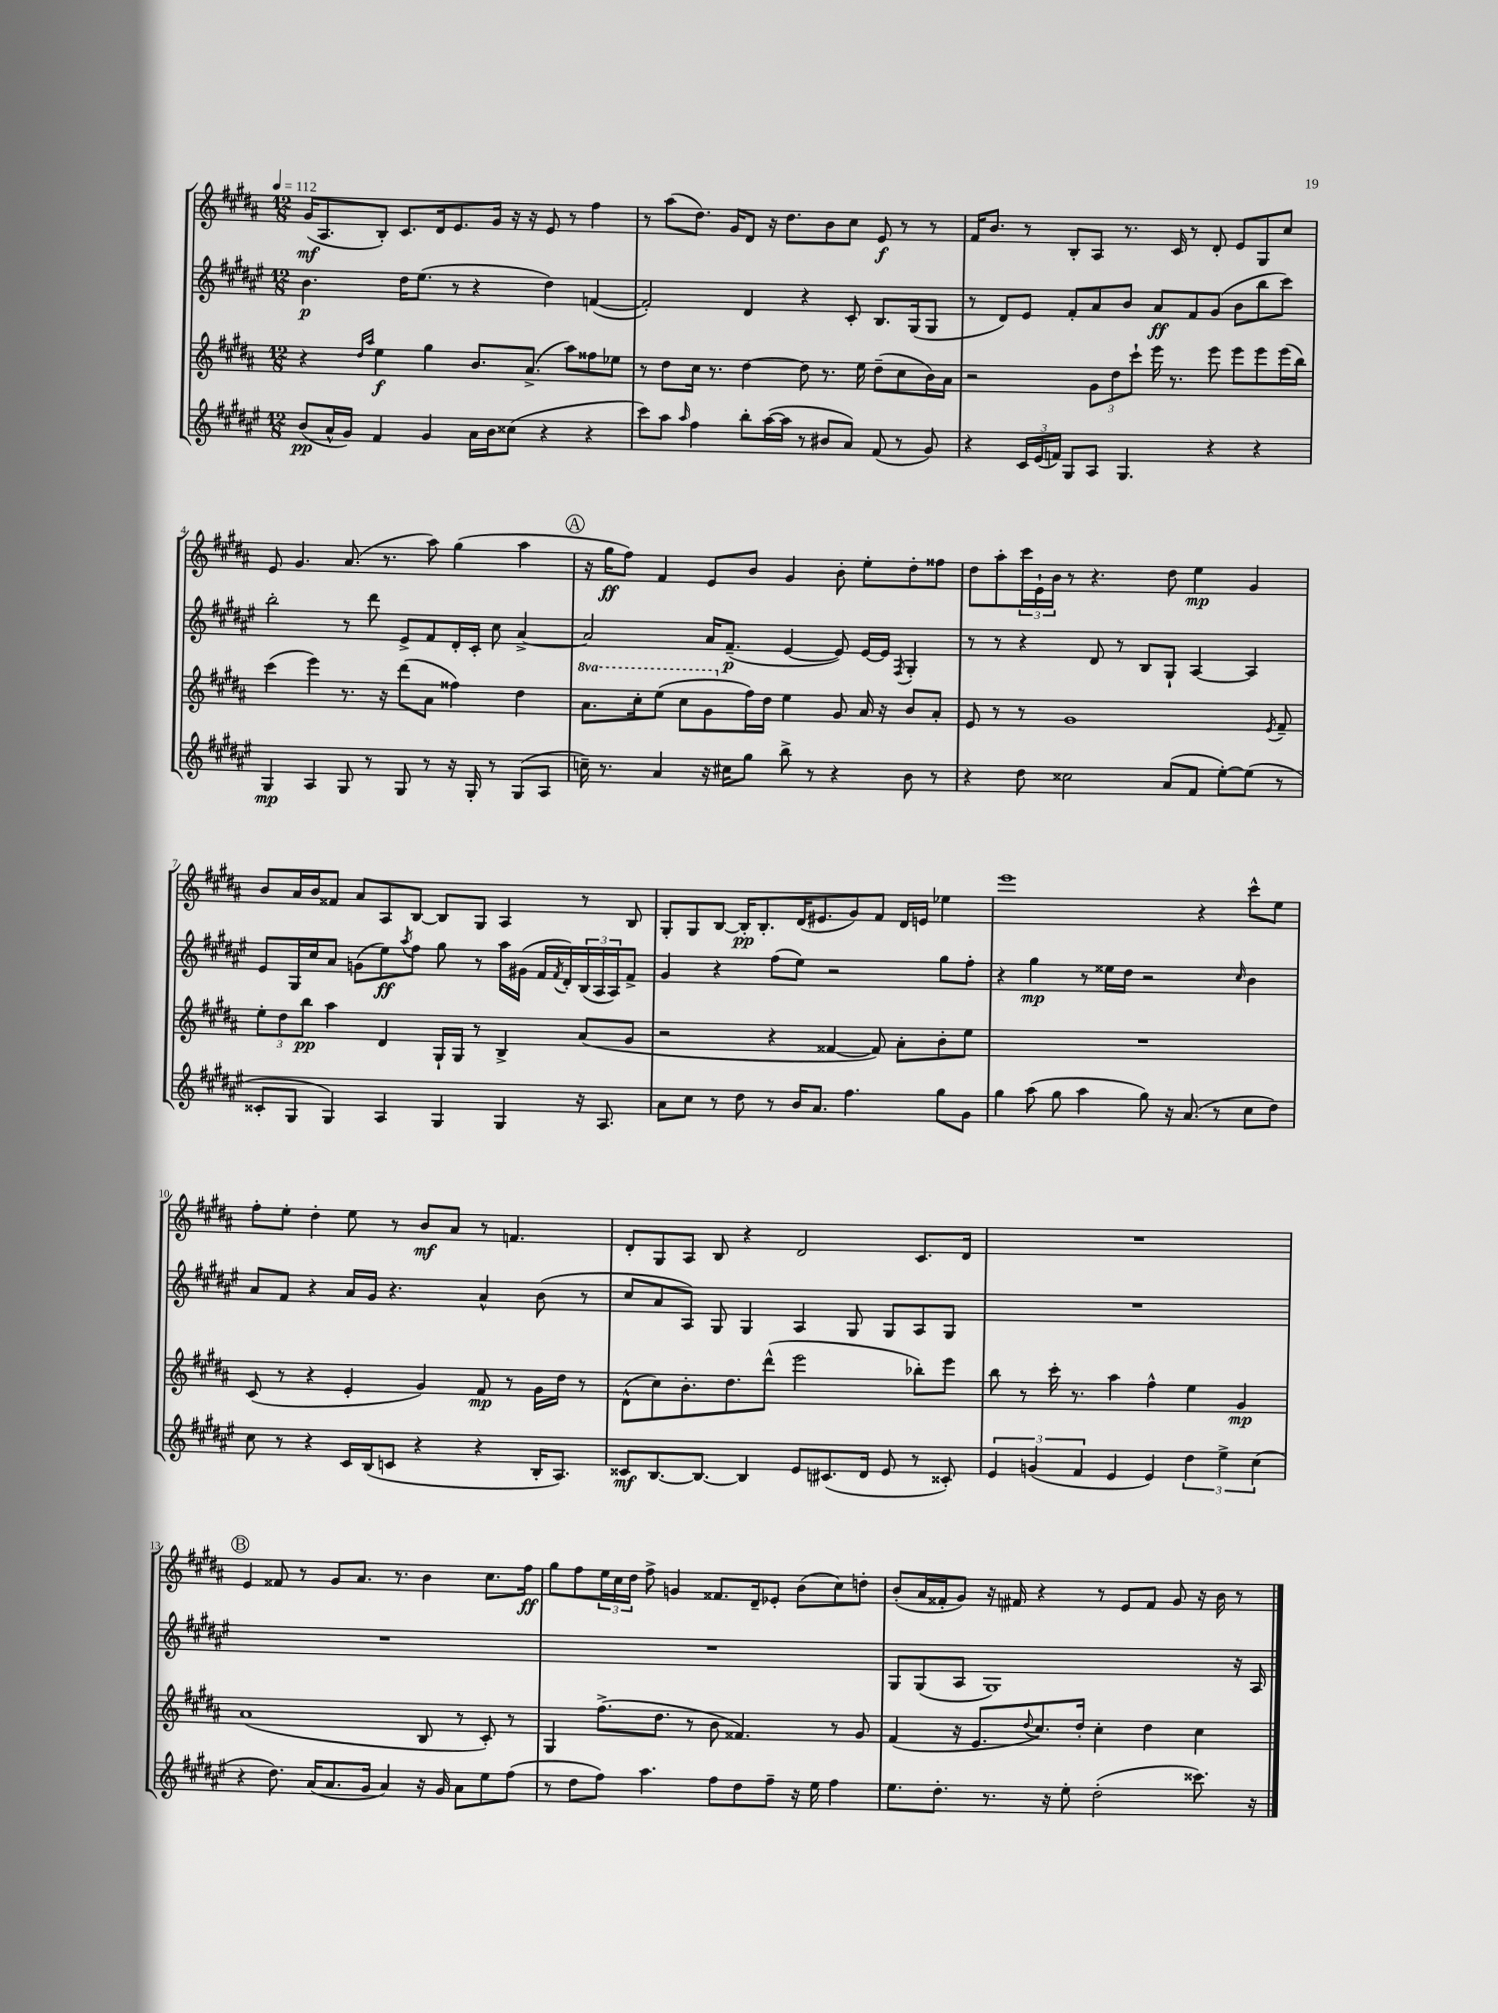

**kern	**dynam	**kern	**dynam	**kern	**dynam	**kern	**dynam
*part4	*part4	*part3	*part3	*part2	*part2	*part1	*part1
*staff4	*staff4	*staff3	*staff3	*staff2	*staff2	*staff1	*staff1
*clefG2	*	*clefG2	*	*clefG2	*	*clefG2	*
*k[f#c#g#d#a#e#]	*	*k[f#c#g#d#a#]	*	*k[f#c#g#d#a#e#]	*	*k[f#c#g#d#a#]	*
*M12/8	*	*M12/8	*	*M12/8	*	*M12/8	*
*MM112	*	*MM112	*	*MM112	*	*MM112	*
=1	=1	=1	=1	=1	=1	=1	=1
(8b/L	pp	4r	.	4.b\	p	(16g#/KL	mf
.	.	.	.	.	.	8.A#/	.
16a#^^/L	.	.	.	.	.	.	.
16g#/JJ)	.	.	.	.	.	.	.
.	.	16qqdd#/LL	.	.	.	.	.
.	.	16qqaa#/JJ	.	.	.	.	.
4f#/	.	4ee\	f	.	.	8B'/J)	.
.	.	.	.	16dd#\KL	.	8.c#/L	.
.	.	.	.	(8.ee#\J	.	.	.
4g#/	.	4gg#\	.	.	.	.	.
.	.	.	.	.	.	16d#/k	.
.	.	.	.	8r	.	8.e/	.
16a#\LL	.	8.b/L	.	4r	.	.	.
16b\J	.	.	.	.	.	16g#/Jk	.
(8cc##X\J	.	.	.	.	.	16r	.
.	.	(8.a#^/J	.	.	.	16r	.
4r	.	.	.	4dd#\)	.	8e/	.
.	.	8aa#\L)	.	.	.	8r	.
4r	.	8ff##X\	.	([4fn/	.	4ff#\	.
.	.	8ee-X\J	.	.	.	.	.
=2	=2	=2	=2	=2	=2	=2	=2
8ccc#\L)	.	8r	.	2f'/])	.	8r	.
8aa#\J	.	8dd#\L	.	.	.	(8aa#\L	.
16qqaa#/	.	.	.	.	.	.	.
4ff#\	.	16cc#\Jk	.	.	.	8.dd#\J)	.
.	.	8.r	.	.	.	.	.
.	.	.	.	.	.	16g#/KL	.
8bb'\L	.	[4dd#\	.	4d#/	.	8d#/J	.
([16aa#\L	.	.	.	.	.	16r	.
16aa#\JJ]	.	.	.	.	.	8.dd#\L	.
8r	.	8dd#\]	.	4r	.	.	.
8b#X/L	.	8.r	.	.	.	8b\	.
8a#/J)	.	.	.	8c#'/	.	8cc#\J	.
.	.	16ee\	.	.	.	.	.
(8f#/	.	(8dd#~\L	.	8.B/L	.	8e/	f
8r	.	8cc#\	.	.	.	8r	.
.	.	.	.	(16G#/k	.	.	.
8g#/)	.	16b\L)	.	8G#/J	.	8r	.
.	.	16a#\JJ	.	.	.	.	.
=3	=3	=3	=3	=3	=3	=3	=3
4r	.	2r	.	8r	.	16f#/KL	.
.	.	.	.	.	.	8.b/J	.
.	.	.	.	8d#/L)	.	.	.
24c#/LL	.	.	.	8e#/J	.	8r	.
(24e#/	.	.	.	.	.	.	.
24fn/JJ)	.	.	.	.	.	.	.
8G#/L	.	.	.	8f#'/L	.	8B'/L	.
8A#/J	.	12g#\L	.	8a#/	.	8A#/J	.
.	.	12dd#\	.	.	.	.	.
4.G#/	.	.	.	8b/J	.	8.r	.
.	.	12ccc#`\J	.	.	.	.	.
.	.	16eee\	.	8a#/L	ff	.	.
.	.	8.r	.	.	.	16c#/	.
.	.	.	.	8f#/	.	8r	.
4r	.	8eee\	.	(8g#/J	.	8d#'/	.
.	.	8eee\L	.	8b\L	.	8e/L	.
4r	.	8eee\	.	8bb\	.	8G#/	.
.	.	(16eee\L	.	8ccc#\J)	.	8cc#/J	.
.	.	16bb\JJ)	.	.	.	.	.
!!LO:LB:g=z
=4	=4	=4	=4	=4	=4	=4	=4
4G#/	mp	(4ccc#\	.	2bb'\	.	8e/	.
.	.	.	.	.	.	4.g#/	.
4A#/	.	4eee\)	.	.	.	.	.
8G#/	.	8.r	.	8r	.	(8.a#/	.
8r	.	.	.	8ddd#\	.	.	.
.	.	16r	.	.	.	8.r	.
8G#/	.	(8ddd#\L	.	8e#^/L	.	.	.
8r	.	8a#\J	.	8f#/	.	8aa#\)	.
16r	.	4ff##X\)	.	16d#'/L	.	(4gg#\	.
16G#'/	.	.	.	16c#'/JJ	.	.	.
8r	.	.	.	8cc#\	.	.	.
(8G#/L	.	4dd#\	.	[4a#^/	.	4aa#\	.
8A#/J	.	.	.	.	.	.	.
!!LO:REH:place=s1:t=A
=5	=5	=5	=5	=5	=5	=5	=5
*	*	*8va	*	*	*	*	*
16ccn~\)	.	8.aa#\L	.	2a#/]	.	16r	.
8.r	.	.	.	.	.	16gg#\KL	ff
.	.	.	.	.	.	8ff#\J)	.
.	.	16ccc#'\k	.	.	.	.	.
4a#/	.	(8eee\J	.	.	.	4f#/	.
.	.	8ccc#\L	.	.	.	.	.
16r	.	8gg#\	.	16a#/KL	.	8e/L	.
16cc#X\KL	.	.	.	(8.f#~/J	p	.	.
*	*	*X8va	*	*	*	*	*
8gg#\J	.	16ff#\L)	.	.	.	8b/J	.
.	.	16dd#\JJ	.	.	.	.	.
8bb^\	.	4ee\	.	[4e#/	.	4g#/	.
8r	.	.	.	.	.	.	.
4r	.	8g#/	.	8e#/])	.	8b'\	.
.	.	16a#/	.	[16e#/LL	.	8ee'\L	.
.	.	16r	.	16e#/JJ]	.	.	.
.	.	.	.	8qF#/	.	.	.
8b\	.	8b/L	.	4G#'/	.	8dd#'\	.
8r	.	8a#'/J	.	.	.	8ff##X\J	.
=6	=6	=6	=6	=6	=6	=6	=6
4r	.	8e/	.	8r	.	8dd#\L	.
.	.	8r	.	8r	.	8aa#'\	.
8dd#\	.	8r	.	4r	.	24ccc#\L	.
.	.	.	.	.	.	24e`\	.
.	.	.	.	.	.	24b\JJ	.
2cc##X\	.	1g#	.	.	.	8r	.
.	.	.	.	8d#/	.	4.r	.
.	.	.	.	8r	.	.	.
.	.	.	.	8B/L	.	.	.
(8a#/L	.	.	.	8G#`/J	.	8dd#\	.
8f#/J	.	.	.	[4A#/	.	4ee\	mp
[8ee#'\L)	.	.	.	.	.	.	.
(8ee#\J]	.	.	.	4A#/]	.	4g#/	.
.	.	8qe/	.	.	.	.	.
8r	.	8f#~/	.	.	.	.	.
!!LO:LB:g=z
=7	=7	=7	=7	=7	=7	=7	=7
8c##X'/L	.	12ee'\L	.	8e#/L	.	8b/L	.
.	.	12dd#\	.	.	.	.	.
8G#/J	.	.	.	16G#/L	.	16a#/L	.
.	.	12bb\J	pp	.	.	.	.
.	.	.	.	16cc#/J	.	16b/J	.
4G#/)	.	4aa#\	.	8a#/J	.	8f##X/J	.
.	.	.	.	(8gn\L	.	8a#/L	.
4A#/	.	4d#/	.	8ee#\)	ff	8A#/	.
.	.	.	.	8qaa#/	.	.	.
.	.	.	.	8ff#\J	.	[8B/J	.
4G#/	.	16G#`/LL	.	8gg#\	.	8B/L]	.
.	.	16G#/JJ	.	.	.	.	.
.	.	8r	.	8r	.	8G#/J	.
4G#/	.	4B^/	.	16aa#\LL	.	4A#/	.
.	.	.	.	(16g#X\JJ	.	.	.
.	.	.	.	16f#/LL	.	.	.
.	.	.	.	8qf#/	.	.	.
.	.	.	.	16d#'/)	.	.	.
16r	.	(8a#/L	.	(24B/	.	8r	.
.	.	.	.	24A#/	.	.	.
8.A#/	.	.	.	.	.	.	.
.	.	.	.	24A#/J)	.	.	.
.	.	8g#/J	.	8f#^/J	.	8B/	.
=8	=8	=8	=8	=8	=8	=8	=8
8a#\L	.	2r	.	4g#/	.	8G#'/L	.
8cc#\J	.	.	.	.	.	8G#/	.
8r	.	.	.	4r	.	[8B/J	.
8dd#\	.	.	.	.	.	16B'/KL]	pp
.	.	.	.	.	.	8.B'/	.
8r	.	4r	.	(8ff#\L	.	.	.
16b/KL	.	.	.	8ee#\J)	.	(16d#/K	.
8.a#/J	.	.	.	.	.	8.e#X/	.
.	.	[4f##X/	.	2r	.	.	.
4.ff#\	.	.	.	.	.	8g#/)	.
.	.	8f##/])	.	.	.	8f#/J	.
.	.	8a#'\L	.	.	.	16d#/LL	.
.	.	.	.	.	.	16en/JJ	.
8gg#\L	.	8b'\	.	8gg#\L	.	4ee-X\	.
8g#\J	.	8ee\J	.	8ff#'\J	.	.	.
=9	=9	=9	=9	=9	=9	=9	=9
4gg#\	.	1.r	.	4r	.	1eee	.
(8aa#\	.	.	.	4gg#\	mp	.	.
8gg#\	.	.	.	.	.	.	.
4aa#\	.	.	.	8r	.	.	.
.	.	.	.	16ee##X\LL	.	.	.
.	.	.	.	16dd#\JJ	.	.	.
8gg#\)	.	.	.	2r	.	.	.
16r	.	.	.	.	.	.	.
(8.a#/	.	.	.	.	.	.	.
.	.	.	.	.	.	4r	.
8r	.	.	.	.	.	.	.
.	.	.	.	16qqcc#/	.	.	.
8cc#\L	.	.	.	4b\	.	8ccc#^^\L	.
8dd#\J)	.	.	.	.	.	8ee\J	.
!!LO:LB:g=z
=10	=10	=10	=10	=10	=10	=10	=10
8cc#\	.	(8c#/	.	8a#/L	.	8ff#'\L	.
8r	.	8r	.	8f#/J	.	8ee'\J	.
4r	.	4r	.	4r	.	4dd#'\	.
16c#/LL	.	4e'/	.	16a#/LL	.	8ee\	.
(16B/J	.	.	.	16g#/JJ	.	.	.
8cn/J	.	.	.	4.r	.	8r	.
4r	.	4g#/)	.	.	.	8b/L	mf
.	.	.	.	.	.	8a#/J	.
4r	.	8f#/	mp	4a#^^/	.	8r	.
.	.	8r	.	.	.	4.fn/	.
16B'/KL	.	16g#\LL	.	(8b\	.	.	.
8.A#/J)	.	16dd#\JJ	.	.	.	.	.
.	.	8r	.	8r	.	.	.
=11	=11	=11	=11	=11	=11	=11	=11
8c##X/L	mf	(8d#^^\L	.	8cc#/L	.	8d#'/L	.
[8.B/	.	8cc#\)	.	8a#/	.	8G#/	.
.	.	8.b'\	.	8A#/J)	.	8A#/J	.
8.B/J_	.	.	.	.	.	.	.
.	.	.	.	8G#/	.	8B/	.
.	.	8.dd#\	.	.	.	.	.
4B/]	.	.	.	4G#/	.	4r	.
.	.	(8ddd#^^\J	.	.	.	.	.
8e#/L	.	2eee\	.	4A#/	.	2d#/	.
(8.c#X/	.	.	.	.	.	.	.
.	.	.	.	8G#/	.	.	.
16d#/Jk	.	.	.	.	.	.	.
8e#/	.	.	.	8G#/L	.	.	.
8r	.	8bb-X'\L)	.	8A#/	.	8.c#/L	.
8c##X'/)	.	8eee\J	.	8G#/J	.	.	.
.	.	.	.	.	.	16d#/Jk	.
=12	=12	=12	=12	=12	=12	=12	=12
6e#/	.	8bb\	.	1.r	.	1.r	.
.	.	8r	.	.	.	.	.
(6gn/	.	.	.	.	.	.	.
.	.	16ccc#'\	.	.	.	.	.
.	.	8.r	.	.	.	.	.
6f#/	.	.	.	.	.	.	.
4e#/	.	4aa#\	.	.	.	.	.
4e#/)	.	4ff#^^\	.	.	.	.	.
6dd#\	.	4ee\	.	.	.	.	.
6ee#^\	.	.	.	.	.	.	.
.	.	4g#/	mp	.	.	.	.
(6cc#\	.	.	.	.	.	.	.
!!LO:LB:g=z
!!LO:REH:place=s1:t=B
=13	=13	=13	=13	=13	=13	=13	=13
4r	.	(1a#	.	1.r	.	4e/	.
8.dd#\)	.	.	.	.	.	8f##X/	.
.	.	.	.	.	.	8r	.
(16a#/KL	.	.	.	.	.	.	.
8.a#/	.	.	.	.	.	8g#/L	.
.	.	.	.	.	.	8.a#/J	.
16g#/Jk	.	.	.	.	.	.	.
4a#/)	.	.	.	.	.	.	.
.	.	.	.	.	.	8.r	.
16r	.	8B/	.	.	.	4b\	.
16g#/	.	.	.	.	.	.	.
8a#\L	.	8r	.	.	.	.	.
8ee#\	.	8c#'/)	.	.	.	8.cc#\L	.
(8ff#\J	.	8r	.	.	.	.	.
.	.	.	.	.	.	16ff#\Jk	ff
=14	=14	=14	=14	=14	=14	=14	=14
8r	.	4G#/	.	1.r	.	8gg#\L	.
8dd#\L	.	.	.	.	.	8ff#\	.
8ff#\J)	.	(8.ff#^\L	.	.	.	24ee\L	.
.	.	.	.	.	.	24cc#\	.
.	.	.	.	.	.	24dd#\JJ	.
4.aa#\	.	.	.	.	.	8ff#^\	.
.	.	8.dd#\J	.	.	.	.	.
.	.	.	.	.	.	4gn/	.
.	.	8r	.	.	.	.	.
8ff#\L	.	8b\	.	.	.	8.f##X/L	.
8dd#\	.	4.f##X/)	.	.	.	.	.
.	.	.	.	.	.	16d#~/k	.
8ff#~\J	.	.	.	.	.	8e-X'/J	.
16r	.	.	.	.	.	(8b\L	.
16ee#\	.	.	.	.	.	.	.
4ff#\	.	8r	.	.	.	8cc#\)	.
.	.	8g#/	.	.	.	8ddn'\J	.
=15	=15	=15	=15	=15	=15	=15	=15
8.ee#\L	.	(4f#/	.	8G#/L	.	(8b'/L	.
.	.	.	.	(8G#/	.	16a#/L	.
8.dd#'\J	.	.	.	.	.	16f##X'/J	.
.	.	16r	.	8A#/J	.	8g#/J)	.
.	.	8.e/L	.	.	.	.	.
8.r	.	.	.	1G#)	.	16r	.
.	.	.	.	.	.	16f#X/	.
.	.	8qqdd#/	.	.	.	.	.
.	.	8.cc#/)	.	.	.	4r	.
16r	.	.	.	.	.	.	.
8ee#'\	.	.	.	.	.	.	.
.	.	16dd#'/Jk	.	.	.	.	.
(2dd#'\	.	4cc#'\	.	.	.	8r	.
.	.	.	.	.	.	8e/L	.
.	.	4dd#\	.	.	.	8f#/J	.
.	.	.	.	.	.	8g#/	.
8.ccc##X\)	.	4cc#\	.	.	.	16r	.
.	.	.	.	.	.	16b\	.
.	.	.	.	16r	.	8r	.
16r	.	.	.	16A#/	.	.	.
==	==	==	==	==	==	==	==
*-	*-	*-	*-	*-	*-	*-	*-
